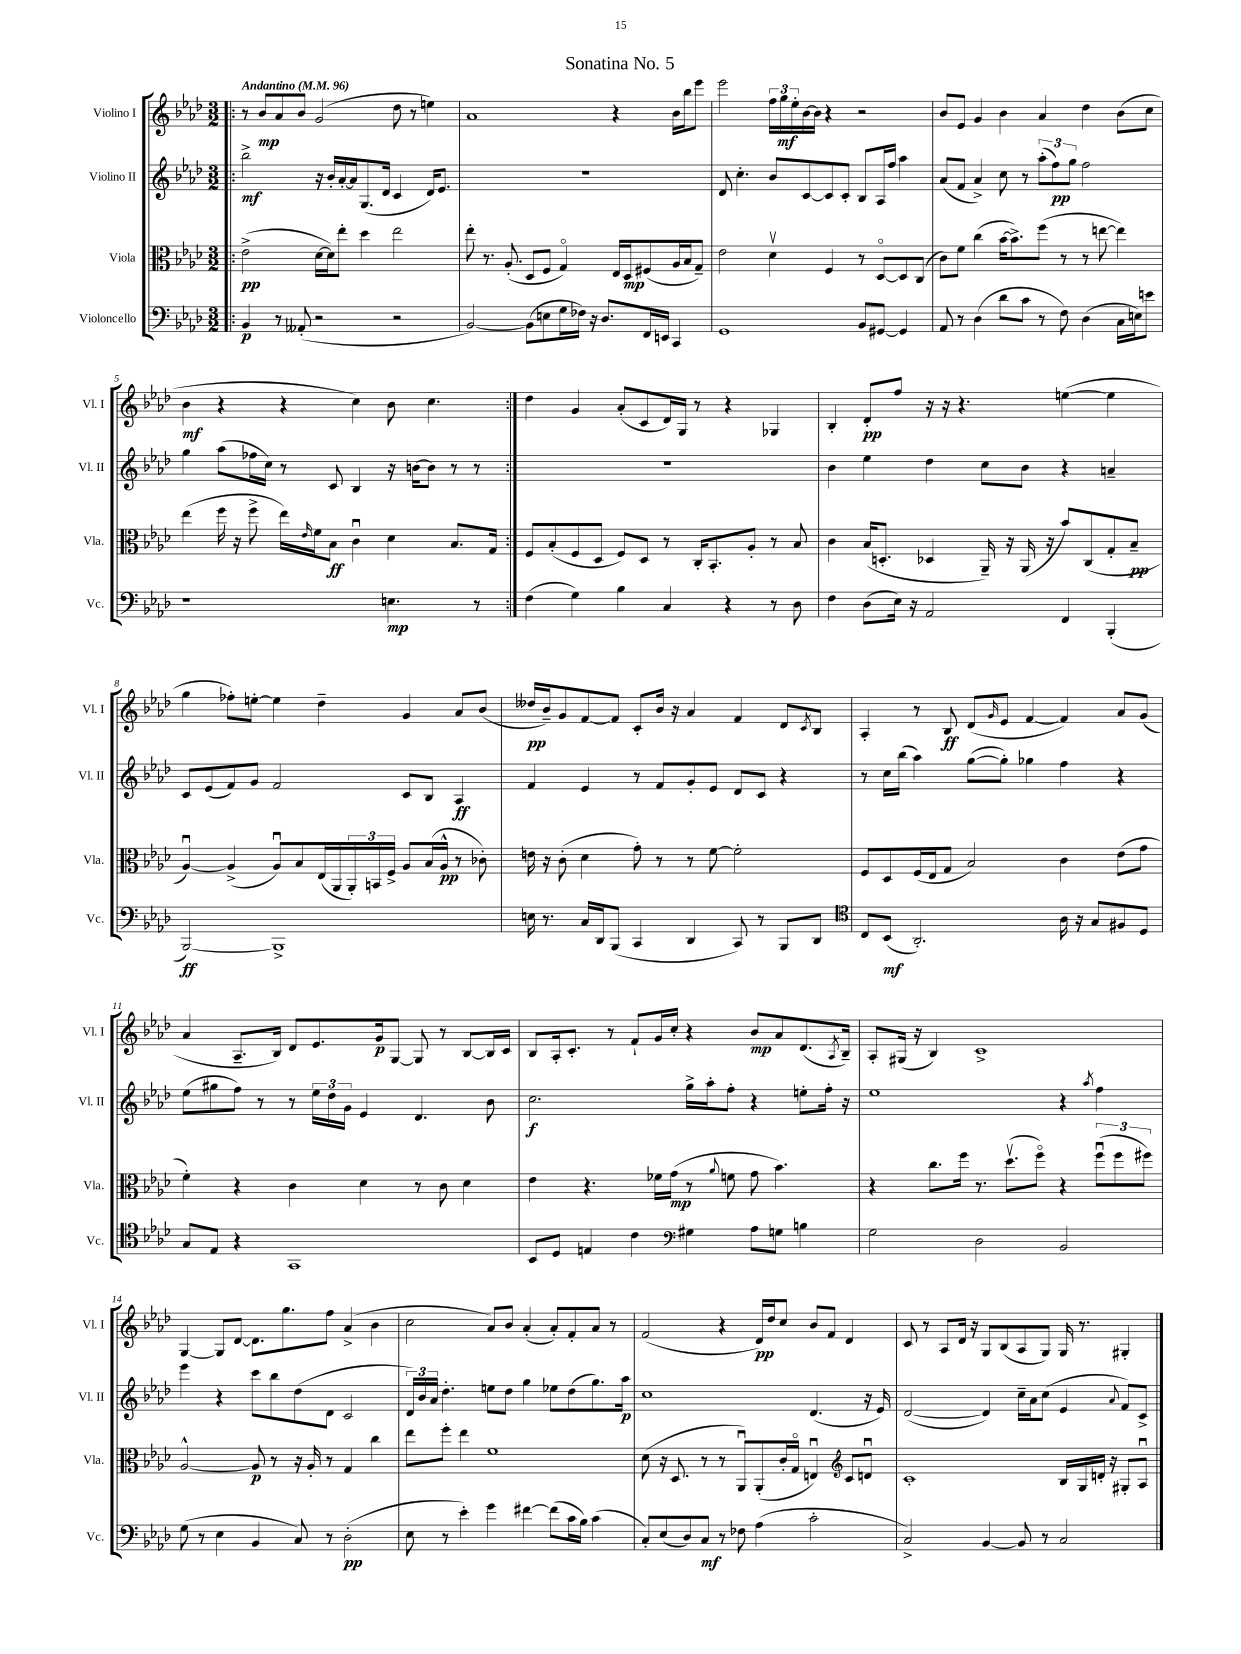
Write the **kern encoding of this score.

**kern	**kern	**kern	**kern
*staff4	*staff3	*staff2	*staff1
*clefF4	*clefC3	*clefG2	*clefG2
*k[b-e-a-d-]	*k[b-e-a-d-]	*k[b-e-a-d-]	*k[b-e-a-d-]
*M3/2	*M3/2	*M3/2	*M3/2
*MM96	*MM96	*MM96	*MM96
=!|:	=!|:	=!|:	=!|:
4BB-	(2e-^	2bb-^	8r
.	.	.	8b-
8r	.	.	8a-
(8AA--'	.	.	8b-
2r	[16d-	16r	(2g
.	16d-])	16b-'	.
.	8ee-'	[16a-'	.
.	.	16a-]	.
.	4dd-	(8.G	.
.	.	16d-	.
2r	2ee-	4c	8dd-
.	.	.	8r
.	.	16d-)	4ee)
.	.	8.e-	.
=	=	=	=
[2BB-)	8ee-'	1.r	1a-
.	8.r	.	.
.	(8.A-'	.	.
(8BB-]	8D-	.	.
8E	8F	.	.
16G	4Go)	.	.
16F-)	.	.	.
16r	.	.	.
8.D-	.	.	.
.	16E-	.	4r
.	16D-	.	.
16FF	(8F#	.	.
16EE	.	.	.
4CC	16A-	.	16b-
.	16B-	.	16bb-
.	8G~)	.	8eee-
=	=	=	=
1GG	2e-	8d-	2eee-
.	.	4.cc'	.
.	4d-v	8b-	24ff
.	.	.	24gg
.	.	.	24ee-'
.	.	[8c	[16b-
.	.	.	16b-]
.	4F	8c]	4r
.	.	8c'	.
8BB-	8r	8B-	2r
[8GG#	[8D-o	16A-	.
.	.	16ff	.
4GG#]	8D-]	4aa-	.
.	(8C	.	.
=	=	=	=
8AA-	8c)	(8a-	8b-
8r	8f	8f	8e-
(4D-	(4cc	4a-^)	4g
8d-	[16b-	8cc	4b-
.	8.b-^])	.	.
8c	.	8r	.
8r	(8ff	(12aa-'	4a-
.	.	12ff)	.
8F)	8r	.	.
.	.	12gg	.
(4D-	8r	2ff	4dd-
.	[8ee	.	.
16C	4ee])	.	(8b-
16E)	.	.	.
8e	.	.	8cc
=	=	=	=
1r	(4ee-	4gg	4b-
.	16ff	(8aa-	4r
.	16r	.	.
.	8ff^	16ff-	.
.	.	16cc)	.
.	16ee-)	8r	4r
.	16qqe-	.	.
.	16f	.	.
.	8B-	8c	.
.	4cu	4B-	4cc)
4.E	4d-	16r	8b-
.	.	[16b	.
.	.	8b]	4.cc
.	8.B-	8r	.
8r	.	8r	.
.	16G	.	.
=:|!	=:|!	=:|!	=:|!
(4F	8F	1.r	4dd-
.	(8B-'	.	.
4G)	8F	.	4g
.	8D-	.	.
4B-	8F)	.	(8a-'
.	8D-	.	8c
4C	8r	.	16d-)
.	.	.	16G
.	16C'	.	8r
.	8.BB-'	.	.
4r	.	.	4r
.	8A-'	.	.
8r	8r	.	4G-
8D-	8B-	.	.
=	=	=	=
4F	4c	4b-	4B-'
(8D-	(16B-	4ee-	8d-'
.	8.D'	.	.
16E-)	.	.	8ff
16r	.	.	.
2AA-	4D-	4dd-	16r
.	.	.	16r
.	.	.	4.r
.	16AA-~)	8cc	.
.	16r	.	.
.	(16AA-	8b-	.
.	16r	.	.
4FF	8b-)	4r	([4ee
.	(8C	.	.
(4BBB-'	8G'	4a~	4ee]
.	8B-~	.	.
=	=	=	=
[2BBB-)	[4A-u)	8c	4gg
.	.	(8e-	.
.	(4A-^]	8f)	8ff-')
.	.	8g	[8ee'
1BBB-^]	8A-u)	2f	4ee]
.	8B-	.	.
.	(16E-	.	4dd-~
.	16AA-	.	.
.	24AA-')	.	.
.	24BB	.	.
.	24F^	.	.
.	8A-	8c	4g
.	(16B-	8B-	.
.	16A-^^	.	.
.	8r	4A-	8a-
.	8c-')	.	(8b-
=	=	=	=
16E	16e	4f	16dd--
8.r	16r	.	16b-~)
.	(8c'	.	8g
16C	4d-	4e-	[8f
16DD-	.	.	.
(8BBB-	.	.	8f]
4CC	8g')	8r	8c'
.	8r	8f	16b-
.	.	.	16r
4DD-	8r	8g'	4a-
.	[8f	8e-	.
8CC)	2f']	8d-	4f
8r	.	8c	.
8BBB-	.	4r	8d-
.	.	.	8qc
8DD-	.	.	8B-
=	=	=	=
*clefC4	*	*	*
8C	8F	8r	4A-'
(8BB-	8D-	16cc	.
.	.	(16bb-	.
2.AA-')	(16F	4aa-)	8r
.	16E-	.	.
.	8G	.	8B-
.	2B-)	([8gg	(8d-
.	.	.	16qqg
.	.	8gg'])	8e-
.	.	4gg-	[4f
16A-	4c	4ff	4f])
16r	.	.	.
8G	.	.	.
8F#	(8e-	4r	8a-
8D-	8g	.	(8g
=	=	=	=
8G	4f')	(8ee-	4a-
8E-	.	8gg#	.
4r	4r	8ff)	8.A-~
.	.	8r	.
.	.	.	16B-)
1GG	4c	8r	8d-
.	.	24ee-	8.e-
.	.	24dd-	.
.	.	24g	.
.	4d-	4e-	.
.	.	.	16g
.	.	.	[8G
.	8r	4.d-	8G]
.	8c	.	8r
.	4d-	.	[8B-
.	.	8b-	16B-]
.	.	.	16c
=	=	=	=
8BB-	4e-	2.cc	8B-
8D-	.	.	16A-'
.	.	.	8.c'
4E	4.r	.	.
.	.	.	8r
4c	.	.	8f`
.	16f-	.	16g
.	(16g	.	16cc'
*clefF4	*	*	*
4G#	8r	16gg^	4r
.	.	16aa-'	.
.	8qqa-	.	.
.	8f	8ff'	.
8A-	8g	4r	8b-
8G	4.b-)	.	8a-
4B	.	8ee'	(8.d-
.	.	16ff'	.
.	.	.	8qA-
.	.	16r	16B-~)
=	=	=	=
2G	4r	1ee-	8A-'
.	.	.	(16G#
.	.	.	16r
.	8.cc	.	4B-)
.	16ff	.	.
2D-	8.r	.	1c^
.	(8.dd-v	.	.
.	8ffo)	.	.
2BB-	4r	4r	.
.	.	8qaa-	.
.	(12ffu	4ff	.
.	12ff	.	.
.	12ff#)	.	.
=	=	=	=
(8G	[2A-^^	4eee-	[4G
8r	.	.	.
4E-	.	4r	8G]
.	.	.	[8d-
4BB-	8A-]	8ccc	8.d-]
.	8r	8bb-	.
.	.	.	8.gg
8C)	16r	(8dd-	.
.	16A-'	.	.
8r	8r	8d-	8ff
(2D-'	4G	2c	(4a-^
.	4cc	.	4b-
=	=	=	=
8E-	8ee-	24d-)	2cc
.	.	24b-	.
.	.	24a-	.
8r	8ff'	4.dd-'	.
4e-')	4ee-	.	.
4g	1f	8ee	8a-)
.	.	8dd-	8b-
[4f#	.	4gg	(4a-'
(8f#]	.	8ee-	8a-')
16c	.	(8dd-	8f'
16B-)	.	.	.
(4c	.	8.gg)	8a-
.	.	.	8r
.	.	16aa-	.
=	=	=	=
8C')	(8d-	1cc	(2f
(8E-	16r	.	.
.	8.D-	.	.
8D-)	.	.	.
8C	8r	.	.
8r	8r	.	4r
8F-	8AA-u)	.	.
(4A-	(8AA-'	.	16d-)
.	.	.	16dd-
.	16c'	.	8cc
.	16Go	.	.
2c'	4Eu)	(4.d-	8b-
.	.	.	8f
*	*clefG2	*	*
.	8c	.	4d-
.	8du	16r	.
.	.	16e-)	.
=	=	=	=
2C^)	1c'	([2d-	8c
.	.	.	8r
.	.	.	8A-
.	.	.	16d-
.	.	.	16r
[4BB-	.	4d-])	8G
.	.	.	(8B-
8BB-]	.	16cc~	8A-
.	.	16a-	.
8r	.	(8cc	8G)
2C	16B-	4e-	16G
.	16G	.	8.r
.	16d'	.	.
.	16r	.	.
.	.	8qqa-	.
.	8G#'	8f)	4G#'
.	8A-u	8c^	.
==	==	==	==
*-	*-	*-	*-
